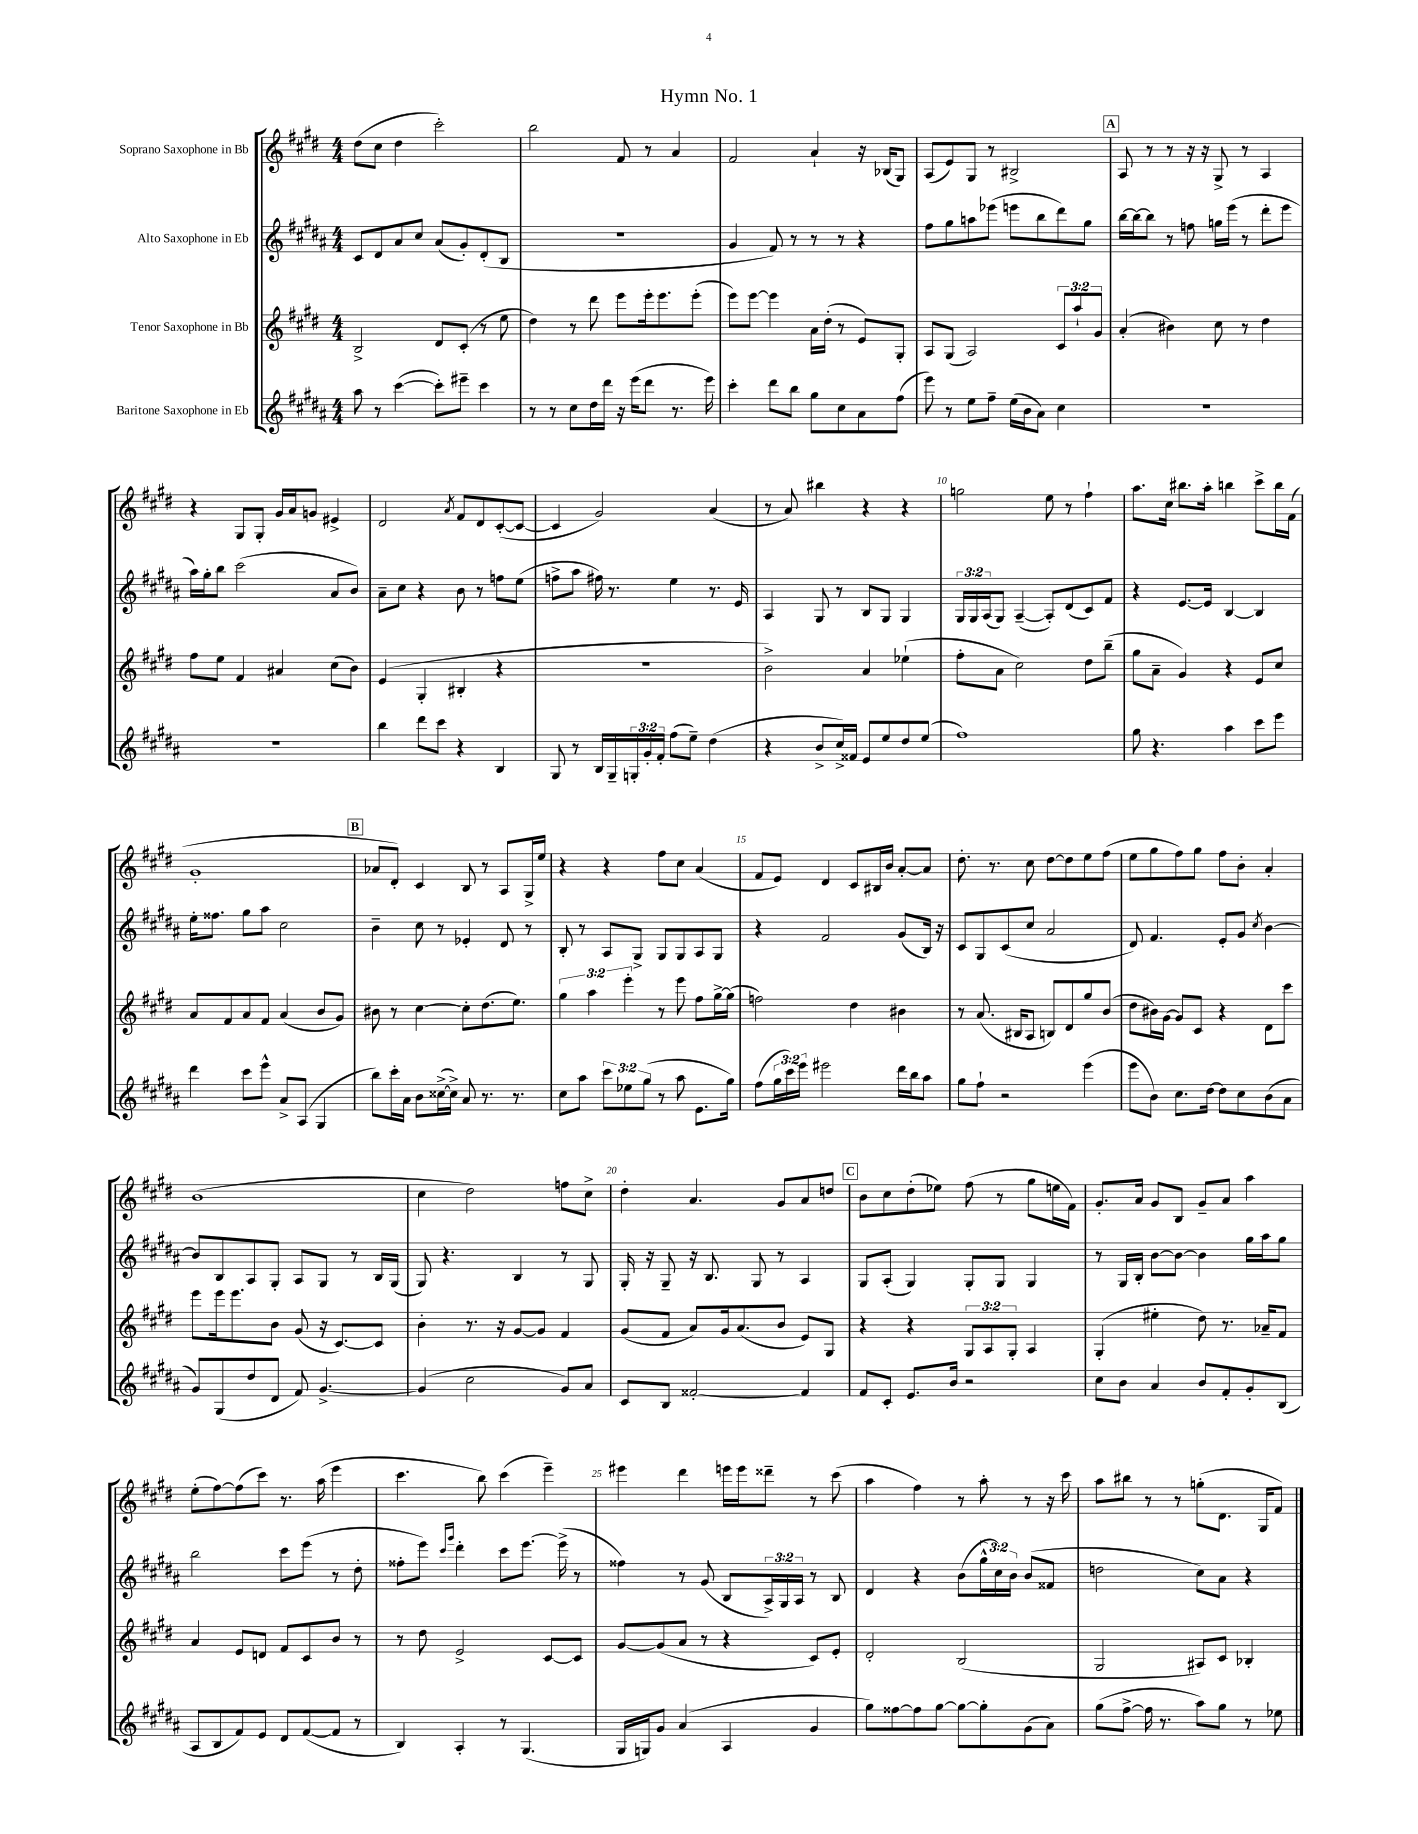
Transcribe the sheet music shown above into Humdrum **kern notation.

**kern	**kern	**kern	**kern
*staff4	*staff3	*staff2	*staff1
*clefG2	*clefG2	*clefG2	*clefG2
*k[f#c#g#d#a#]	*k[f#c#g#d#]	*k[f#c#g#d#a#]	*k[f#c#g#d#]
*M4/4	*M4/4	*M4/4	*M4/4
8aa#	2B^	8c#	(8dd#
8r	.	8d#	8cc#
([4ccc#	.	8a#	4dd#
.	.	8cc#	.
8ccc#'])	8d#	(8a#	2ccc#')
8eee#~	(8c#'	8g#')	.
4ccc#	8r	(8d#'	.
.	8ee	8B	.
=	=	=	=
8r	4dd#)	1r	2bb
8r	.	.	.
8cc#	8r	.	.
16dd#	8ddd#	.	.
16ddd#	.	.	.
16r	8eee	.	8f#
(16eee	.	.	.
8ddd#	16eee'	.	8r
.	8.eee	.	.
8.r	.	.	4a
.	(8eee'	.	.
16eee)	.	.	.
=	=	=	=
4ccc#'	8eee)	4g#	2f#
.	[8eee	.	.
8ddd#	4eee]	8f#)	.
8bb	.	8r	.
8gg#	16a	8r	4a`
.	(16dd#'	.	.
8cc#	8r	8r	.
8a#	8e)	4r	16r
.	.	.	(16B-
(8ff#	8G#'	.	8G#)
=	=	=	=
8eee)	8A	8ff#	(8A
8r	(8G#	8gg#	8e)
8ee	2A)	8aa	8G#
8ff#~	.	(8eee-	8r
(16ee	.	8eee	2B#^
16b	.	.	.
8a#)	.	8bb	.
4cc#	12c#	8ddd#)	.
.	12aa`	.	.
.	.	8gg#	.
.	12g#	.	.
=	=	=	=
1r	(4a'	[16bb	8A
.	.	16bb_	.
.	.	8bb]	8r
.	4b#)	8r	8r
.	.	8ff	16r
.	.	.	16r
.	8cc#	16gg	8G#^
.	.	(16eee	.
.	8r	8r	8r
.	4dd#	8ddd#'	4A
.	.	8eee	.
=	=	=	=
1r	8ff#	16aa#)	4r
.	.	16gg#'	.
.	8ee	8bb	.
.	4f#	(2ccc#	8G#
.	.	.	8G#'
.	4a#	.	16g#
.	.	.	16a
.	.	.	8g
.	(8cc#	8a#	4e#^
.	8b)	8b)	.
=	=	=	=
4bb	(4e	8a#~	2d#
.	.	8cc#	.
8ddd#	4G#'	4r	.
8ccc#	.	.	.
.	.	.	8qa
4r	4B#'	8b	8f#
.	.	8r	8d#
4B	4r	8ff	([8c#'
.	.	(8ee	8c#_
=	=	=	=
8G#	1r	8ff^	4c#]
8r	.	8aa#	.
16B	.	16ff#)	2g#)
16G#~	.	8.r	.
24G'	.	.	.
24g#'	.	.	.
24f#'	.	.	.
(8ff#	.	4ee	.
8ee~)	.	.	.
(4dd#	.	8.r	(4a
.	.	16e	.
=	=	=	=
4r	2b^)	4A#	8r
.	.	.	8a)
8b^	.	8G#	4bb#
16cc#^)	.	8r	.
16f##	.	.	.
8e	4a	8B	4r
8ee	.	8G#	.
8dd#	(4ee-`	4G#	4r
(8ee	.	.	.
=	=	=	=
1ff#)	8ff#'	24G#	2gg
.	.	24G#	.
.	.	(24A#	.
.	8a	8G#)	.
.	2cc#)	([4A#~	.
.	.	8A#'])	8ee
.	.	(8d#	8r
.	8dd#	8c#)	4ff#`
.	(8bb~	8f#	.
=	=	=	=
8gg#	8gg#	4r	8.aa
4.r	8a~	.	.
.	.	.	16cc#
.	4g#)	[8.e	8.bb#
.	.	16e]	16aa'
4aa#	4r	[4B	4bb
8ccc#	8e	4B]	8ccc#^
8eee	8cc#	.	16bb
.	.	.	(16f#
=	=	=	=
4ddd#	8a	16ee'	1g#'
.	.	8.ff##	.
.	8f#	.	.
8ccc#	8a	8gg#	.
8eee^^	8f#	8aa#	.
8a#^	(4a	2cc#	.
(8A#	.	.	.
4G#	8b	.	.
.	8g#)	.	.
=	=	=	=
8bb)	8b#	4b~	8a-
16ccc#'	8r	.	8d#')
16a#	.	.	.
8b	[4cc#	8cc#	4c#
([16cc##^	.	8r	.
16cc##^])	.	.	.
8a#	8cc#']	4e-'	8B
8.r	(8.dd#	.	8r
.	.	8d#	8A
8.r	8.ee)	.	.
.	.	8r	16G#^
.	.	.	16ee
=	=	=	=
8cc#	6gg#	8B'	4r
8aa#	.	8r	.
.	6aa	.	.
12ccc#	.	8A#	4r
12ee-	6eee'	.	.
.	.	8G#^	.
(12gg#	.	.	.
8r	8r	8G#	8ff#
8aa#	8eee	8G#	8cc#
8.e	8ff#	8A#	(4a
.	[16gg#^	8G#	.
16gg#)	(16gg#]	.	.
=	=	=	=
(8ff#	2ff)	4r	8f#
24gg#	.	.	8e)
24ccc#)	.	.	.
24eee	.	.	.
2eee#	.	2f#	4d#
.	4dd#	.	8c#
.	.	.	16B#
.	.	.	16b
16ddd#	4b#	(8g#	[8a'
16bb	.	.	.
8aa#	.	16B)	8a]
.	.	16r	.
=	=	=	=
8gg#	8r	8c#	8.dd#'
8ff#`	(8.a	8G#	.
.	.	.	8.r
2r	.	(8c#	.
.	16B#	.	.
.	8A	8cc#	8cc#
.	8B)	2a#	[8dd#
.	8d#	.	8dd#]
(4eee	8gg#	.	8ee
.	(8b	.	(8ff#
=	=	=	=
8eee	8dd#	8d#)	8ee
8b)	16b#)	4.f#	8gg#
.	[16g#	.	.
8.cc#	8g#]	.	8ff#)
.	8c#	.	8gg#
[16dd#	.	.	.
8dd#]	4r	8e'	8ff#
8cc#	.	8g#	8b'
.	.	8qcc#	.
(8b	8d#	[4b	4a'
8a#	8ccc#	.	.
=	=	=	=
8g#)	8eee	8b]	(1b
(8G#	16eee	8B	.
.	8.eee	.	.
8dd#	.	8A#	.
8d#	8b	8G#'	.
8f#)	(8g#	8A#	.
[4.g#^	16r	8G#	.
.	[8.c#)	.	.
.	.	8r	.
.	8c#]	16B	.
.	.	(16G#	.
=	=	=	=
(4g#]	4b'	8G#)	4cc#
.	.	4.r	.
2cc#	8.r	.	2dd#)
.	16r	.	.
.	[8g#	4B	.
.	8g#]	.	.
8g#)	4f#	8r	8ff
8a#	.	8G#	8cc#^
=	=	=	=
8c#	(8g#	16G#'	4dd#'
.	.	16r	.
8B	8f#	8G#~	.
[2f##'	8a)	16r	4.a
.	.	8.B	.
.	16g#	.	.
.	(8.a	.	.
.	.	8G#	.
.	8b	8r	8g#
4f##]	8e)	4A#	8a
.	8G#	.	8dd
=	=	=	=
8f#	4r	8G#	8b
8c#'	.	(8A#'	8cc#
8.e	4r	4G#)	(8dd#'
.	.	.	8ee-)
16b	.	.	.
2r	12G#	8G#'	(8ff#
.	12A	.	.
.	.	8G#	8r
.	12G#'	.	.
.	4A	4G#	8gg#
.	.	.	16ee
.	.	.	16f#)
=	=	=	=
8cc#	(4G#'	8r	8.g#'
8b	.	16G#	.
.	.	16B'	16a
4a#	4ee#'	[8b	8g#
.	.	8b_	8B
8b	8dd#)	4b]	8g#~
8f#'	8.r	.	8a
8g#'	.	16gg#	4aa
.	16a-~	16aa#	.
(8B	8f#	8gg#	.
=	=	=	=
8A#	4a	2bb	(8ee'
8B	.	.	[8ff#)
8f#)	8e	.	(8ff#]
8e	8d	.	8ccc#)
8d#	8f#	8ccc#	8.r
([8f#	8c#	(8eee	.
.	.	.	(16aa
8f#]	8b	8r	4eee
8r	8r	8dd#'	.
=	=	=	=
4B)	8r	8ff##'	4.ccc#
.	8dd#	8eee)	.
.	.	16qqccc#	.
.	.	16qqggg#	.
4A#'	2e^	4ddd#'	.
.	.	.	8bb)
8r	.	8ccc#	(4ccc#
(4.G#	.	[8.eee	.
.	[8c#	.	4eee~)
.	.	(16eee^]	.
.	8c#]	8r	.
=	=	=	=
16G#	[8g#	4ff##)	4eee#
16G)	.	.	.
8g#	(8g#]	.	.
(4a#	8a	8r	4ddd#
.	8r	(8g#	.
4A#	4r	8B	16eee
.	.	.	16eee
.	.	24A#^)	8ddd##~
.	.	24G#	.
.	.	24A#	.
4g#	8c#)	8r	8r
.	8e'	8B	(8ccc#
=	=	=	=
8gg#)	2d#'	4d#	4aa
[8ff##	.	.	.
8ff##]	.	4r	4ff#)
[8gg#	.	.	.
8gg#_	(2B	(8b	8r
8gg#']	.	24gg#^^	8aa'
.	.	24cc#)	.
.	.	24b	.
(8g#	.	(8b	8r
8a#)	.	8f##	16r
.	.	.	16ccc#
=	=	=	=
(8gg#	2G#	2dd	8aa
[8ff#^	.	.	8bb#
16ff#]	.	.	8r
8.r	.	.	.
.	.	.	8r
8aa#)	8A#)	8cc#)	(8gg'
8gg#	8c#	8a#	8.d#
8r	4B-'	4r	.
.	.	.	16G#
8ee-	.	.	8f#)
==	==	==	==
*-	*-	*-	*-
